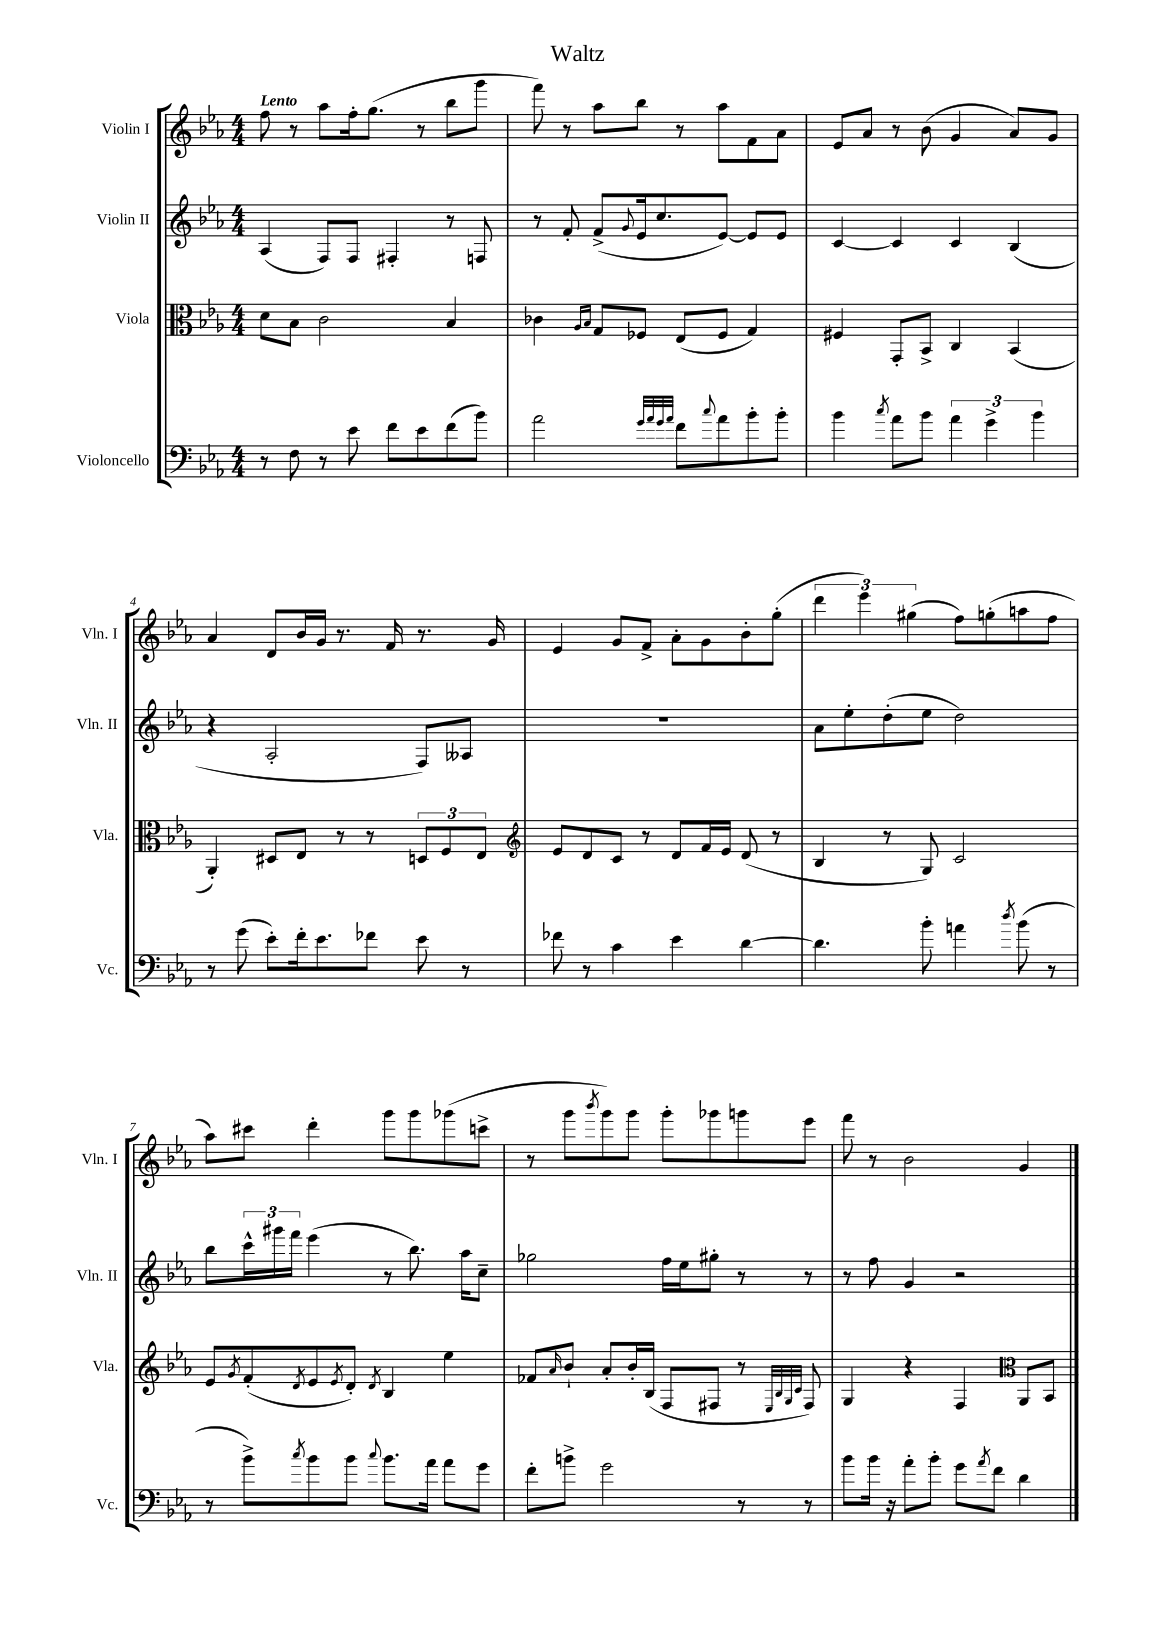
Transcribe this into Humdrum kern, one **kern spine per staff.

**kern	**kern	**kern	**kern
*staff4	*staff3	*staff2	*staff1
*clefF4	*clefC3	*clefG2	*clefG2
*k[b-e-a-]	*k[b-e-a-]	*k[b-e-a-]	*k[b-e-a-]
*M4/4	*M4/4	*M4/4	*M4/4
8r	8d	(4A-	8ff
8F	8B-	.	8r
8r	2c	8F)	8aa-
8e-	.	8F	16ff'
.	.	.	(8.gg
8f	.	4F#'	.
8e-	.	.	8r
(8f	4B-	8r	8bb-
8b-)	.	8F	8ggg
=	=	=	=
2a-	4c-	8r	8fff)
.	.	8f'	8r
.	16qqA-	.	.
.	16qqB-	.	.
.	8G	(8f^	8aa-
.	.	8qqg	.
.	8F-	16e-	8bb-
.	.	8.cc	.
32qqg	.	.	.
32qqa-	.	.	.
32qqg	.	.	.
32qqa-	.	.	.
8f	(8E-	.	8r
8qqcc	.	.	.
8a-	8F-	[8e-)	8aa-
8b-'	4G)	8e-]	8f
8b-'	.	8e-	8a-
=	=	=	=
4b-	4F#	[4c	8e-
.	.	.	8a-
8qcc	.	.	.
8a-	8GG'	4c]	8r
8b-	8BB-^	.	(8b-
6a-	4C	4c	4g
6g^	.	.	.
.	(4BB-	(4B-	8a-)
6b-	.	.	.
.	.	.	8g
=	=	=	=
8r	4AA-')	4r	4a-
(8g	.	.	.
8e-')	8D#	2A-'	8d
16f'	8E-	.	16b-
8.e-	.	.	16g
.	8r	.	8.r
8f-	8r	.	.
.	.	.	16f
8e-	12D	8F)	8.r
.	12F	.	.
8r	.	8A--	.
.	12E-	.	.
.	.	.	16g
=	=	=	=
*	*clefG2	*	*
8f-	8e-	1r	4e-
8r	8d	.	.
4c	8c	.	8g
.	8r	.	8f^
4e-	8d	.	8a-'
.	16f	.	8g
.	16e-	.	.
[4d	(8d	.	8b-'
.	8r	.	(8gg'
=	=	=	=
4.d]	4B-	8a-	6ddd
.	.	8ee-'	.
.	.	.	6eee-)
.	8r	(8dd'	.
.	.	.	(6gg#
8b-'	8G)	8ee-	.
4a	2c	2dd)	8ff)
.	.	.	(8gg'
8qdd	.	.	.
(8b-	.	.	8aa
8r	.	.	8ff
=	=	=	=
8r	8e-	8bb-	8aa-)
.	8qg	.	.
8b-^)	(8f'	24ccc^^	8ccc#
.	.	24ggg#	.
.	.	24fff	.
8qcc	8qd	.	.
8b-	8e-	(4eee-	4ddd'
.	8qe-	.	.
8b-	8d')	.	.
8qqcc	8qd	.	.
8.b-	4B-	8r	8ggg
.	.	8.bb-)	8ggg
16a-	.	.	.
8a-	4ee-	.	(8ggg-
.	.	16aa-	.
8g	.	8cc~	8ccc^
=	=	=	=
8f'	8f-	2gg-	8r
.	16qqa-	.	.
8b^	8b-`	.	8ggg
.	.	.	8qbbb-
2g	8a-'	.	8ggg)
.	16b-'	.	8ggg
.	(16B-	.	.
.	8F	16ff	8ggg'
.	.	16ee-	.
.	8F#	8gg#'	8ggg-
8r	8r	8r	8ggg
.	32qqE-	.	.
.	32qqB-	.	.
.	32qqG	.	.
.	32qqc	.	.
8r	8F#)	8r	8eee-
=	=	=	=
8b-	4G	8r	8fff
16b-	.	8ff	8r
16r	.	.	.
8a-'	4r	4g	2b-
8b-'	.	.	.
8g	4F	2r	.
8qa-	.	.	.
8f	.	.	.
*	*clefC3	*	*
4d	8AA-	.	4g
.	8BB-	.	.
==	==	==	==
*-	*-	*-	*-
